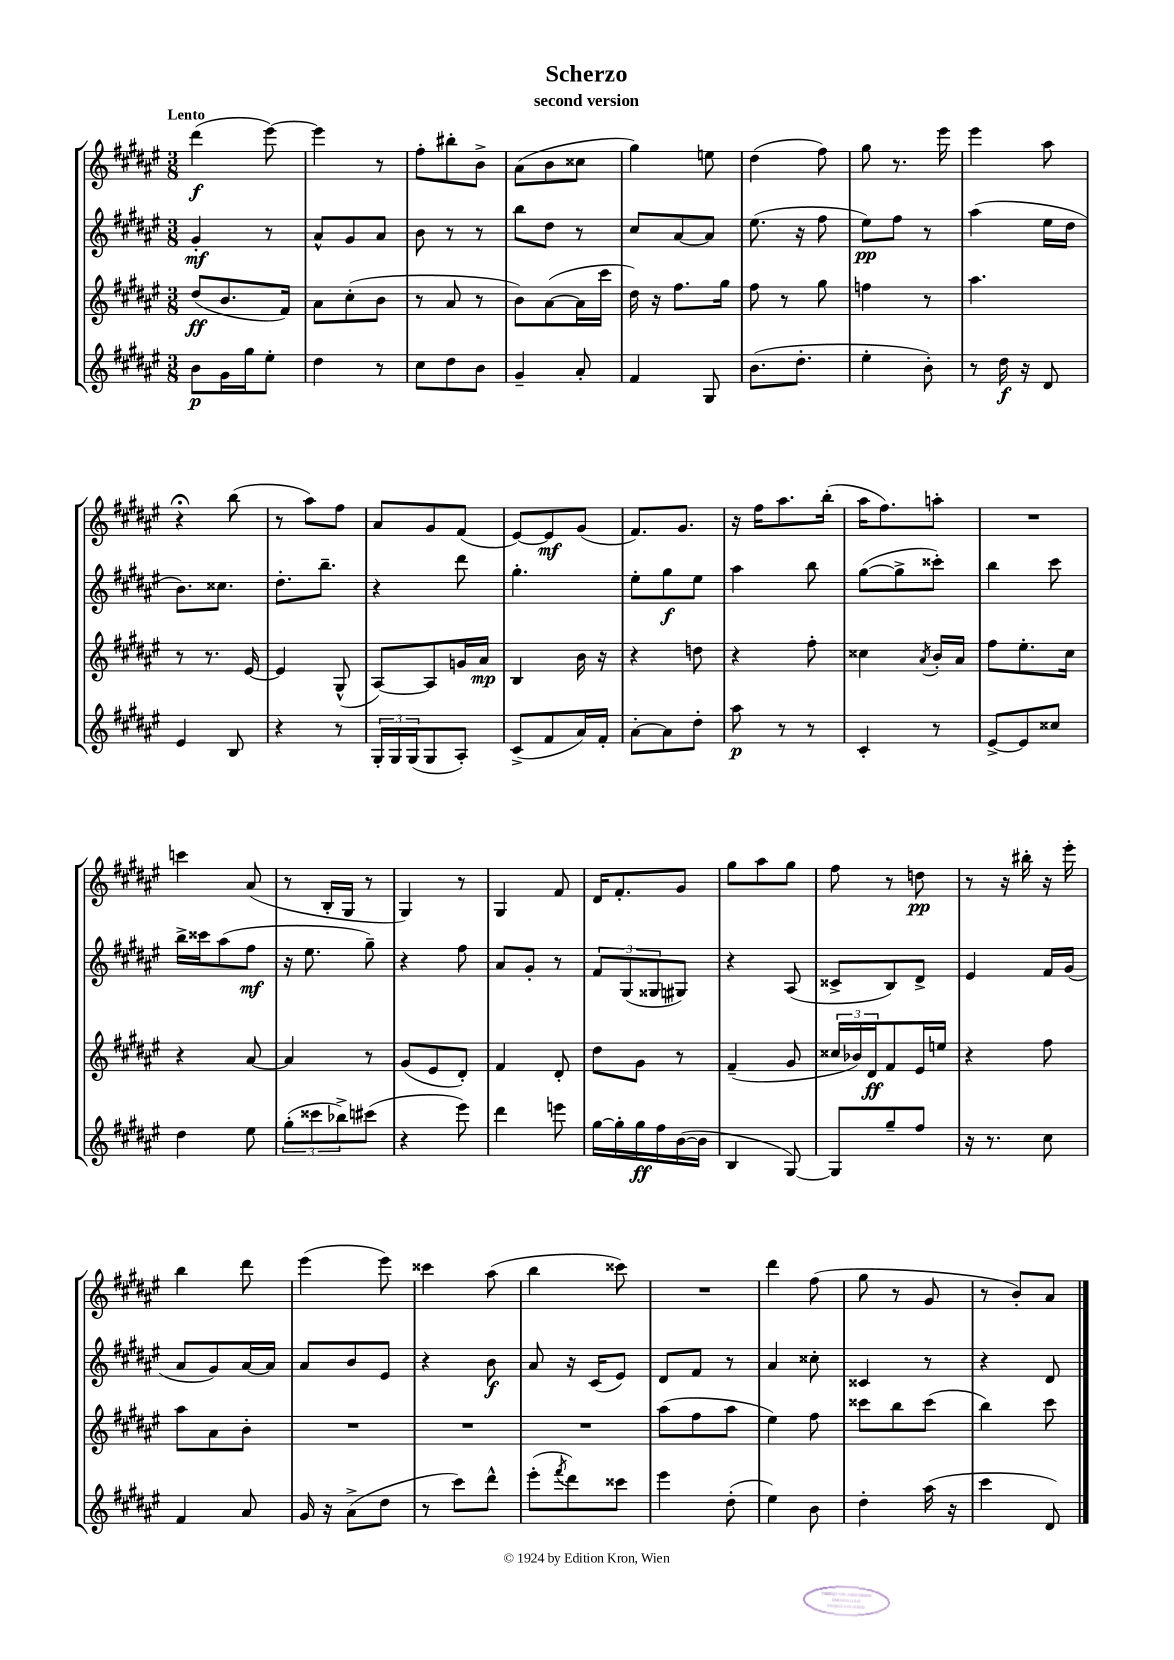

**kern	**dynam	**kern	**dynam	**kern	**dynam	**kern	**dynam
*part4	*part4	*part3	*part3	*part2	*part2	*part1	*part1
*staff4	*staff4	*staff3	*staff3	*staff2	*staff2	*staff1	*staff1
*clefG2	*	*clefG2	*	*clefG2	*	*clefG2	*
*k[f#c#g#d#a#e#]	*	*k[f#c#g#d#a#e#]	*	*k[f#c#g#d#a#e#]	*	*k[f#c#g#d#a#e#]	*
*M3/8	*	*M3/8	*	*M3/8	*	*M3/8	*
=1	=1	=1	=1	=1	=1	=1	=1
!	!	!	!	!	!	!LO:TX:a:B:t=Lento	!
8b\L	p	(8dd#/L	ff	4g#'/	mf	(4ddd#\	f
16g#\L	.	8.b/	.	.	.	.	.
16gg#\J	.	.	.	.	.	.	.
8ee#'\J	.	.	.	8r	.	[8eee#\)	.
.	.	16f#/Jk)	.	.	.	.	.
=2	=2	=2	=2	=2	=2	=2	=2
4dd#\	.	8a#\L	.	8a#^^/L	.	4eee#\]	.
.	.	(8cc#'\	.	8g#/	.	.	.
8r	.	8b\J	.	8a#/J	.	8r	.
=3	=3	=3	=3	=3	=3	=3	=3
8cc#\L	.	8r	.	8b\	.	8ff#'\L	.
8dd#\	.	8a#/	.	8r	.	8bb#X'\	.
8b\J	.	8r	.	8r	.	8b^\J	.
=4	=4	=4	=4	=4	=4	=4	=4
4g#~/	.	8b\L)	.	8bb\L	.	(8a#\L	.
.	.	([8a#\	.	8dd#\J	.	8b\	.
8a#'/	.	16a#\L]	.	8r	.	8cc##X\J	.
.	.	16ccc#\JJ	.	.	.	.	.
=5	=5	=5	=5	=5	=5	=5	=5
4f#/	.	16dd#\)	.	8cc#/L	.	4gg#\)	.
.	.	16r	.	.	.	.	.
.	.	8.ff#\L	.	[8a#/	.	.	.
8G#/	.	.	.	8a#/J]	.	8een\	.
.	.	16gg#\Jk	.	.	.	.	.
=6	=6	=6	=6	=6	=6	=6	=6
(8.b\L	.	8ff#\	.	(8.ee#\	.	(4dd#\	.
.	.	8r	.	.	.	.	.
8.dd#'\J	.	.	.	16r	.	.	.
.	.	8gg#\	.	8ff#\	.	8ff#\)	.
=7	=7	=7	=7	=7	=7	=7	=7
4ee#'\	.	4ffn\	.	8ee#\L)	pp	8gg#\	.
.	.	.	.	8ff#\J	.	8.r	.
8b'\)	.	8r	.	8r	.	.	.
.	.	.	.	.	.	16eee#\	.
=8	=8	=8	=8	=8	=8	=8	=8
8r	.	4.aa#\	.	(4aa#\	.	4eee#\	.
16dd#\	f	.	.	.	.	.	.
16r	.	.	.	.	.	.	.
8d#/	.	.	.	16ee#\LL	.	8aa#\	.
.	.	.	.	16dd#\JJ	.	.	.
!!LO:LB:g=z
=9	=9	=9	=9	=9	=9	=9	=9
4e#/	.	8r	.	8.b\L)	.	4r;<	.
.	.	8.r	.	.	.	.	.
.	.	.	.	8.cc##X\J	.	.	.
8B/	.	.	.	.	.	(8bb\	.
.	.	[16e#/	.	.	.	.	.
=10	=10	=10	=10	=10	=10	=10	=10
4r	.	4e#/]	.	8.dd#'\L	.	8r	.
.	.	.	.	.	.	8aa#\L)	.
.	.	.	.	8.bb~\J	.	.	.
8r	.	(8G#^^/	.	.	.	8ff#\J	.
=11	=11	=11	=11	=11	=11	=11	=11
24G#'/LL	.	[8A#/L)	.	4r	.	8a#/L	.
24G#/	.	.	.	.	.	.	.
(24G#/J	.	.	.	.	.	.	.
8G#/	.	8A#/]	.	.	.	8g#/	.
8A#'/J)	.	16gn/L	.	8ddd#\	.	(8f#/J	.
.	.	16a#/JJ	mp	.	.	.	.
=12	=12	=12	=12	=12	=12	=12	=12
(8c#^/L	.	4B/	.	4.gg#'\	.	[8e#/L)	.
8f#/	.	.	.	.	.	8e#/]	mf
16a#/L)	.	16b\	.	.	.	(8g#/J	.
16f#'/JJ	.	16r	.	.	.	.	.
=13	=13	=13	=13	=13	=13	=13	=13
[8a#'\L	.	4r	.	8ee#'\L	.	8.f#/L)	.
8a#\]	.	.	.	8gg#\	f	.	.
.	.	.	.	.	.	8.g#/J	.
8dd#'\J	.	8ddn\	.	8ee#\J	.	.	.
=14	=14	=14	=14	=14	=14	=14	=14
8aa#\	p	4r	.	4aa#\	.	16r	.
.	.	.	.	.	.	16ff#\KL	.
8r	.	.	.	.	.	8.aa#\	.
8r	.	8ff#'\	.	8bb\	.	.	.
.	.	.	.	.	.	(16bb'\Jk	.
=15	=15	=15	=15	=15	=15	=15	=15
4c#'/	.	4cc##X\	.	([8gg#\L	.	16aa#\KL	.
.	.	.	.	.	.	8.ff#\)	.
.	.	.	.	8gg#^\]	.	.	.
.	.	8qa#/	.	.	.	.	.
8r	.	16b'/LL	.	8ccc##X'\J)	.	8aan'\J	.
.	.	16a#/JJ	.	.	.	.	.
=16	=16	=16	=16	=16	=16	=16	=16
[8e#^/L	.	8ff#\L	.	4bb\	.	4.r	.
8e#/]	.	8.ee#'\	.	.	.	.	.
8cc##X/J	.	.	.	8ccc#\	.	.	.
.	.	16cc#\Jk	.	.	.	.	.
!!LO:LB:g=z
=17	=17	=17	=17	=17	=17	=17	=17
4dd#\	.	4r	.	16bb^\LL	.	4cccn\	.
.	.	.	.	16ccc##X\J	.	.	.
.	.	.	.	(8aa#\	.	.	.
8ee#\	.	[8a#/	.	8ff#\J	mf	(8a#/	.
=18	=18	=18	=18	=18	=18	=18	=18
(12gg#'\L	.	4a#/]	.	16r	.	8r	.
.	.	.	.	8.ee#\	.	.	.
12ccc##X\	.	.	.	.	.	.	.
.	.	.	.	.	.	16B'/LL	.
12bb-X^\)	.	.	.	.	.	.	.
.	.	.	.	.	.	16G#/JJ	.
(8ccc#X\J	.	8r	.	8gg#~\)	.	8r	.
=19	=19	=19	=19	=19	=19	=19	=19
4r	.	(8g#/L	.	4r	.	4G#/)	.
.	.	8e#/	.	.	.	.	.
8eee#\)	.	8d#'/J)	.	8ff#\	.	8r	.
=20	=20	=20	=20	=20	=20	=20	=20
4ddd#\	.	4f#/	.	8a#/L	.	4G#/	.
.	.	.	.	8g#'/J	.	.	.
8eeen\	.	8d#'/	.	8r	.	8f#/	.
=21	=21	=21	=21	=21	=21	=21	=21
[16gg#\LL	.	8dd#\L	.	12f#/L	.	16d#/KL	.
16gg#'\]	.	.	.	.	.	8.f#'/	.
.	.	.	.	(12G#/	.	.	.
16gg#\	ff	8g#\J	.	.	.	.	.
.	.	.	.	12G##X/	.	.	.
16ff#\	.	.	.	.	.	.	.
([16b\	.	8r	.	8G#X/J)	.	8g#/J	.
16b\JJ]	.	.	.	.	.	.	.
=22	=22	=22	=22	=22	=22	=22	=22
4B/	.	(4f#~/	.	4r	.	8gg#\L	.
.	.	.	.	.	.	8aa#\	.
[8G#/)	.	8g#/	.	(8A#/	.	8gg#\J	.
=23	=23	=23	=23	=23	=23	=23	=23
8G#/L]	.	24cc##X/LL	.	8c##X^/L	.	8ff#\	.
.	.	24b-X/)	.	.	.	.	.
.	.	24d#/J	ff	.	.	.	.
8gg#~/	.	8f#/	.	8B/)	.	8r	.
8ff#/J	.	16e#/L	.	8d#^/J	.	8ddn\	pp
.	.	16een/JJ	.	.	.	.	.
=24	=24	=24	=24	=24	=24	=24	=24
16r	.	4r	.	4e#/	.	8r	.
8.r	.	.	.	.	.	.	.
.	.	.	.	.	.	16r	.
.	.	.	.	.	.	16bb#X'\	.
8cc#\	.	8ff#\	.	16f#/LL	.	16r	.
.	.	.	.	(16g#/JJ	.	16eee#'\	.
!!LO:LB:g=z
=25	=25	=25	=25	=25	=25	=25	=25
4f#/	.	8aa#\L	.	8a#/L	.	4bb\	.
.	.	8a#\	.	8g#/)	.	.	.
8a#/	.	8b'\J	.	[16a#/L	.	8ddd#\	.
.	.	.	.	16a#/JJ]	.	.	.
=26	=26	=26	=26	=26	=26	=26	=26
16g#/	.	4.r	.	8a#/L	.	(4eee#\	.
16r	.	.	.	.	.	.	.
(8a#^\L	.	.	.	8b/	.	.	.
8dd#\J	.	.	.	8e#/J	.	8eee#\)	.
=27	=27	=27	=27	=27	=27	=27	=27
8r	.	4.r	.	4r	.	4ccc##X\	.
8ccc#\L)	.	.	.	.	.	.	.
8ddd#^^\J	.	.	.	8b\	f	(8aa#\	.
=28	=28	=28	=28	=28	=28	=28	=28
(8eee#'\L	.	4.r	.	8a#/	.	4bb\	.
8qfff#/	.	.	.	.	.	.	.
8ddd#\)	.	.	.	16r	.	.	.
.	.	.	.	(16c#/KL	.	.	.
8ccc##X\J	.	.	.	8e#/J)	.	8ccc##X\)	.
=29	=29	=29	=29	=29	=29	=29	=29
4eee#\	.	(8aa#\L	.	8d#/L	.	4.r	.
.	.	8ff#\	.	8f#/J	.	.	.
(8dd#'\	.	8aa#\J	.	8r	.	.	.
=30	=30	=30	=30	=30	=30	=30	=30
4ee#\)	.	4ee#\)	.	4a#/	.	4ddd#\	.
8b\	.	8ff#\	.	8cc##X'\	.	(8ff#\	.
=31	=31	=31	=31	=31	=31	=31	=31
4dd#'\	.	8ccc##X\L	.	4c##X/	.	8gg#\	.
.	.	8bb\	.	.	.	8r	.
(16aa#\	.	(8ccc##\J	.	8r	.	8g#/	.
16r	.	.	.	.	.	.	.
=32	=32	=32	=32	=32	=32	=32	=32
4ccc#\	.	4bb\)	.	4r	.	8r	.
.	.	.	.	.	.	8b'/L)	.
8d#/)	.	8ccc#\	.	8d#/	.	8a#/J	.
==	==	==	==	==	==	==	==
*-	*-	*-	*-	*-	*-	*-	*-
